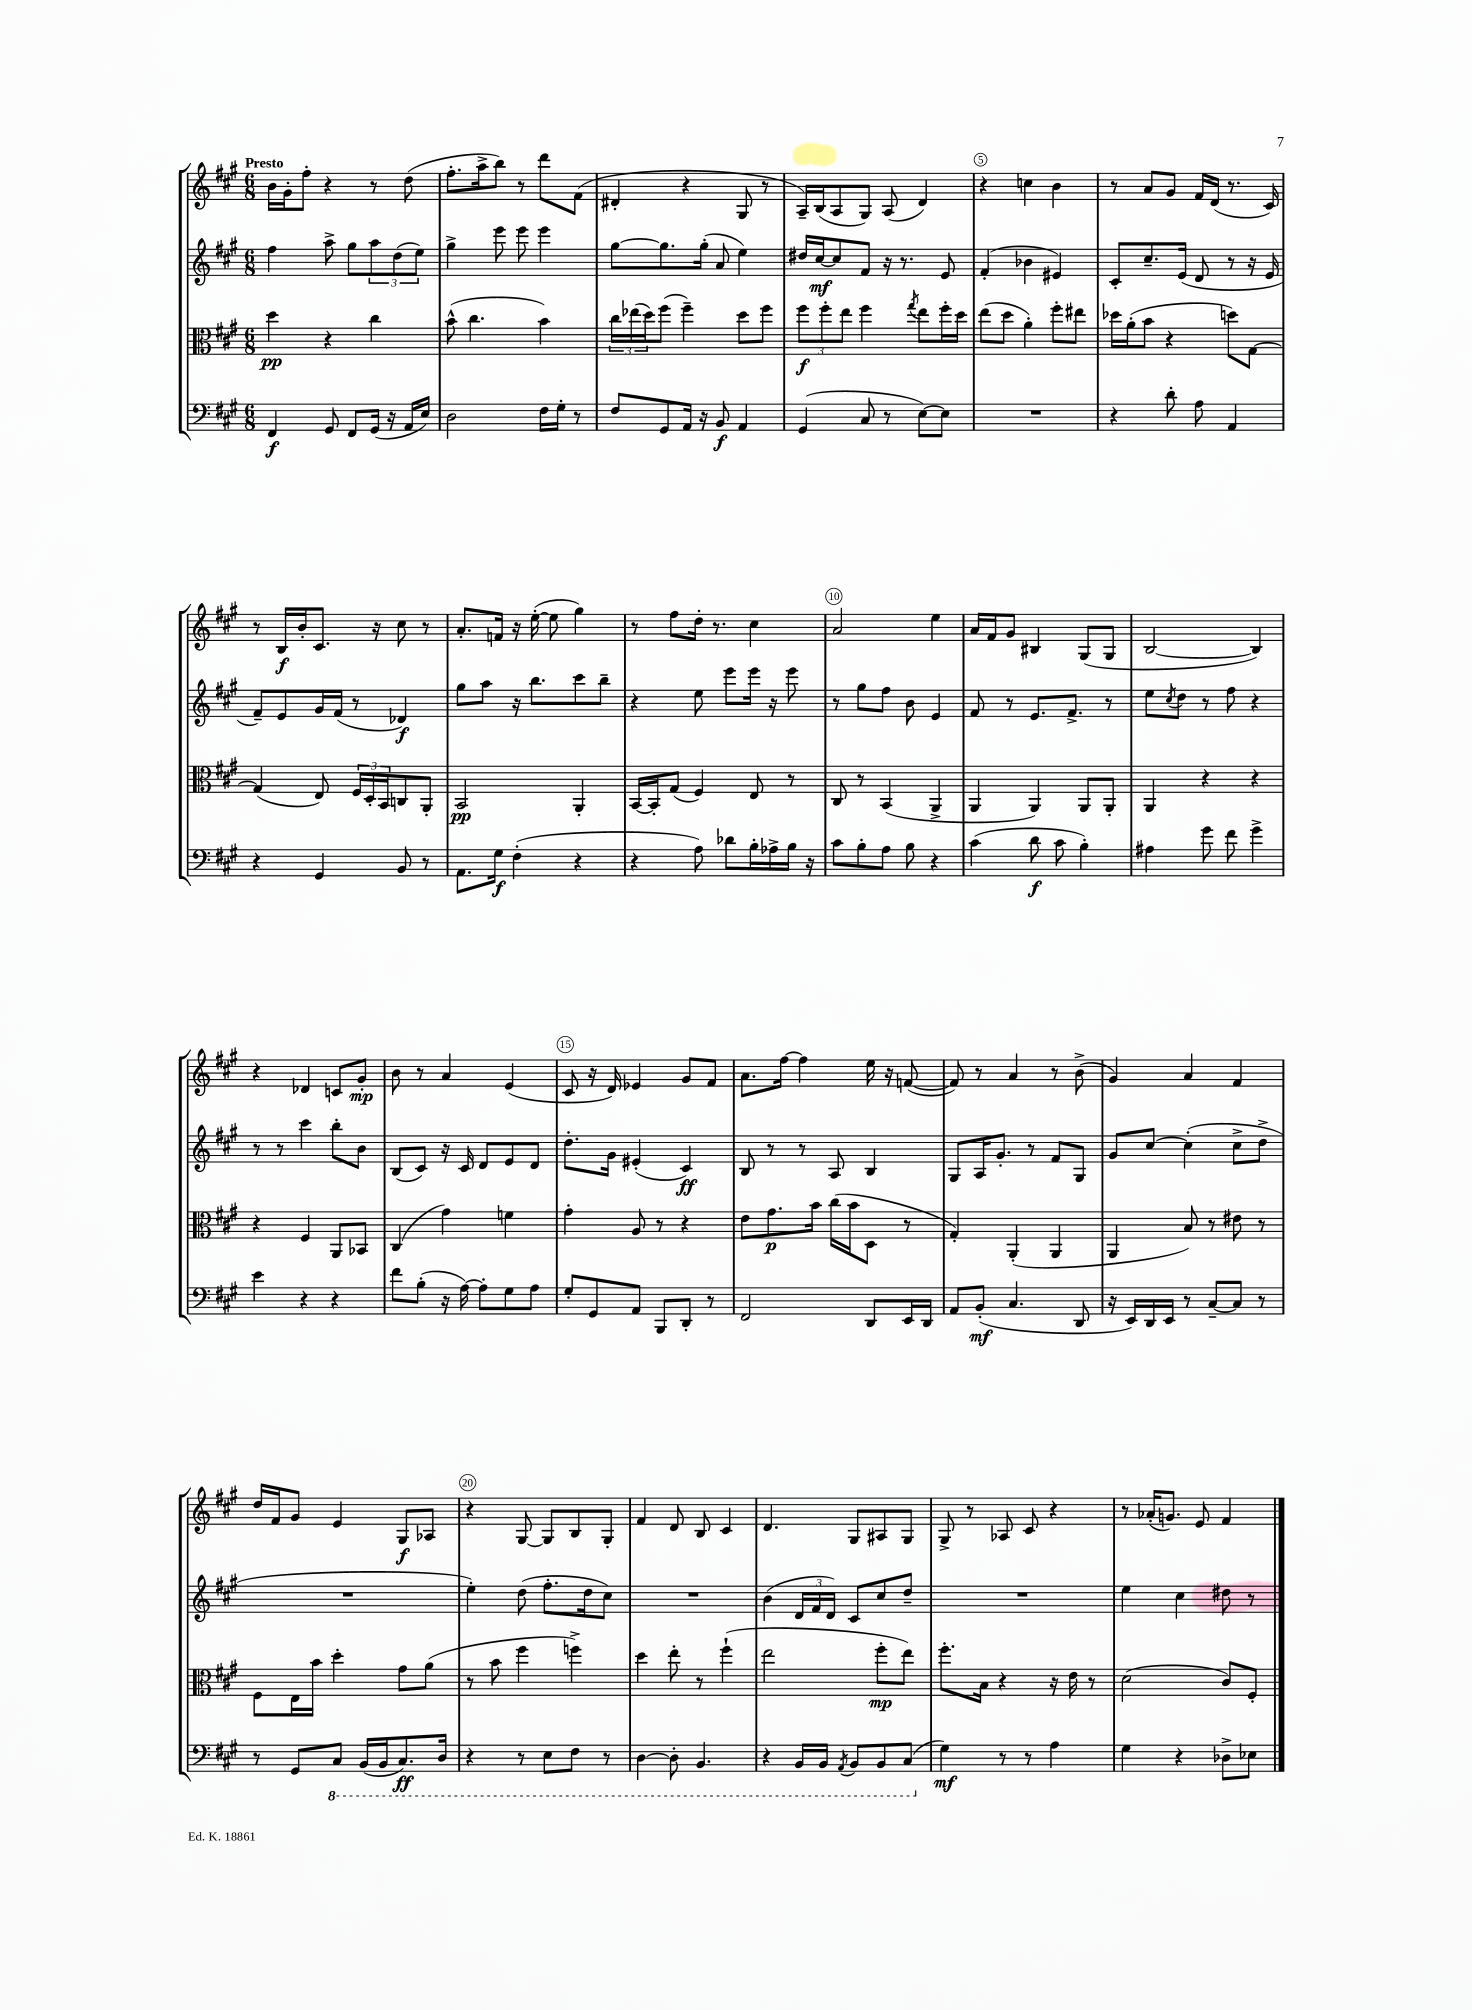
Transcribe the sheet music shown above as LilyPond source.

<<
\new StaffGroup <<
\new Staff = "s0" {
    \clef treble \key a \major \numericTimeSignature \time 6/8 \tempo "Presto"
    b'16 gis'16-. fis''8-. r4 r8 d''8( |
    fis''8.-. a''16-> b''8) r8 d'''8 fis'8( |
    dis'4-. r4 gis8 r8 |
    a16--) b16( a8 gis8) a8( d'4) |
    r4 c''4 b'4 |
    r8 a'8 gis'8 fis'16 d'16( r8. cis'16) |
    r8 b16\f b'16-. cis'8. r16 cis''8 r8 |
    a'8.-. f'16 r16 e''16~-.( e''8 gis''4) |
    r8 fis''8 d''16-. r8. cis''4 |
    a'2 e''4 |
    a'16 fis'16 gis'8 bis4 gis8( gis8 |
    b2~ b4) |
    r4 des'4 c'8 gis'8-.\mp |
    b'8 r8 a'4 e'4( |
    cis'8 r16 d'16) ees'4 gis'8 fis'8 |
    a'8. fis''16~ fis''4 e''16 r16 f'8~( |
    f'8) r8 a'4 r8 b'8->( |
    gis'4) a'4 fis'4 |
    d''16 fis'16 gis'8 e'4 gis8\f aes8 |
    r4 gis8~ gis8 b8 gis8-. |
    fis'4 d'8 b8 cis'4 |
    d'4. gis8 ais8 gis8 |
    gis8-> r8 aes8 cis'8 r4 |
    r8 aes'16-.( g'8.) e'8 fis'4 \bar "|." |
}
\new Staff = "s1" {
    \clef treble \key a \major \numericTimeSignature \time 6/8
    fis''4 a''8-> gis''8 \tuplet 3/2 { a''8 d''8( e''8) } |
    gis''4-> e'''8 e'''8 e'''4 |
    gis''8~ gis''8. gis''16-.( a'8 e''4) |
    dis''16 cis''16~\mf cis''8 fis'8 r16 r8. e'8 |
    fis'4-.( bes'4 eis'4) |
    cis'8-. cis''8.-- e'16( d'8 r8 r16 e'16 |
    fis'8--) e'8 gis'16 fis'16( r8 des'4\f) |
    gis''8 a''8 r16 b''8. cis'''8 b''8-- |
    r4 e''8 e'''8 e'''16 r16 e'''8 |
    r8 gis''8 fis''8 b'8 e'4 |
    fis'8 r8 e'8. fis'8.-> r8 |
    e''8 \acciaccatura { cis''8 } d''8 r8 fis''8 r4 |
    r8 r8 cis'''4 b''8-. b'8 |
    b8( cis'8) r16 cis'16 d'8 e'8 d'8 |
    d''8.-. gis'16 eis'4-.( cis'4\ff) |
    b8 r8 r8 a8 b4 |
    gis8 a16 gis'8.-. r8 fis'8 gis8 |
    gis'8 cis''8~ cis''4-.( cis''8-> d''8-> |
    R2. |
    e''4-.) d''8( fis''8.-. d''16 cis''8) |
    R2. |
    b'4( \tuplet 3/2 { d'16 fis'16 d'16) } cis'8 cis''8 d''8-- |
    R2. |
    e''4 cis''4 dis''8 r8 \bar "|." |
}
\new Staff = "s2" {
    \clef alto \key a \major \numericTimeSignature \time 6/8
    d''4\pp r4 cis''4 |
    b'8-^( cis''4. b'4) |
    \tuplet 3/2 { cis''16 ees''16( d''16) } fis''8( fis''4--) d''8 fis''8 |
    \tuplet 3/2 { fis''8\f fis''8-. e''8 } fis''4 \acciaccatura { gis''8 } e''8 fis''16-. d''16 |
    e''8( d''8 a'4-.) fis''8-. eis''8 |
    des''16 a'16-.( b'8 r4 d''8) gis8~ |
    gis4( e8) \tuplet 3/2 { fis16 d16-. b,16 } c8 a,8-. |
    b,2\pp a,4-. |
    b,16~ b,16-. gis8( fis4) e8 r8 |
    cis8 r8 b,4( a,4-> |
    a,4 a,4) a,8 a,8-. |
    a,4 r4 r4 |
    r4 fis4 a,8 bes,8 |
    cis4( gis'4) f'4 |
    gis'4-. a8 r8 r4 |
    e'8 gis'8.\p b'16 cis''16( b'16 d8 r8 |
    gis4-.) a,4-.( a,4 |
    a,4 b8) r8 eis'8 r8 |
    fis8 e16 b'16 d''4-. gis'8 a'8( |
    r8 b'8 fis''4 f''4->) |
    d''4 e''8-. r8 fis''4-!( |
    e''2 fis''8-.\mp e''8) |
    fis''8.-. b16 r4 r16 e'16 r8 |
    d'2( cis'8) fis8-. \bar "|." |
}
\new Staff = "s3" {
    \clef bass \key a \major \numericTimeSignature \time 6/8
    fis,4\f gis,8 fis,8 gis,16( r16 a,16 e16) |
    d2 fis16 gis16-. r8 |
    fis8 gis,8 a,16 r16 b,8\f a,4 |
    gis,4( cis8 r8 e8~) e8 |
    R2. |
    r4 d'8-. a8 a,4 |
    r4 gis,4 b,8 r8 |
    a,8. gis16\f fis4-.( r4 |
    r4 a8) des'8 b16-. aes16-> b16 r16 |
    cis'8 b8-. a8 b8 r4 |
    cis'4( d'8\f cis'8 b4-.) |
    ais4 gis'8 fis'8 gis'4-> |
    e'4 r4 r4 |
    fis'8 b8-.( r16 a16~) a8-. gis8 a8 |
    gis8-. gis,8 a,8 b,,8 d,8-. r8 |
    fis,2 d,8 e,16 d,16 |
    a,8 b,8-.\mf( cis4. d,8 |
    r16 e,16) d,16 e,16 r8 cis8~-- cis8 r8 |
    r8 gis,8 \ottava #-1 cis,8 b,,16( b,,16 cis,8.\ff) d,16 |
    r4 r8 e,8 fis,8 r8 |
    d,4~ d,8-. b,,4. |
    r4 b,,16 b,,16 \acciaccatura { a,,8 } b,,8 b,,8 cis,8( \ottava #0 |
    gis4\mf) r8 r8 a4 |
    gis4 r4 des8-> ees8 \bar "|." |
}
>>
>>
\layout { \context { \Score \override BarNumber.break-visibility = ##(#f #t #t) barNumberVisibility = #(every-nth-bar-number-visible 5) \override BarNumber.stencil = #(make-stencil-circler 0.1 0.3 ly:text-interface::print) } }
